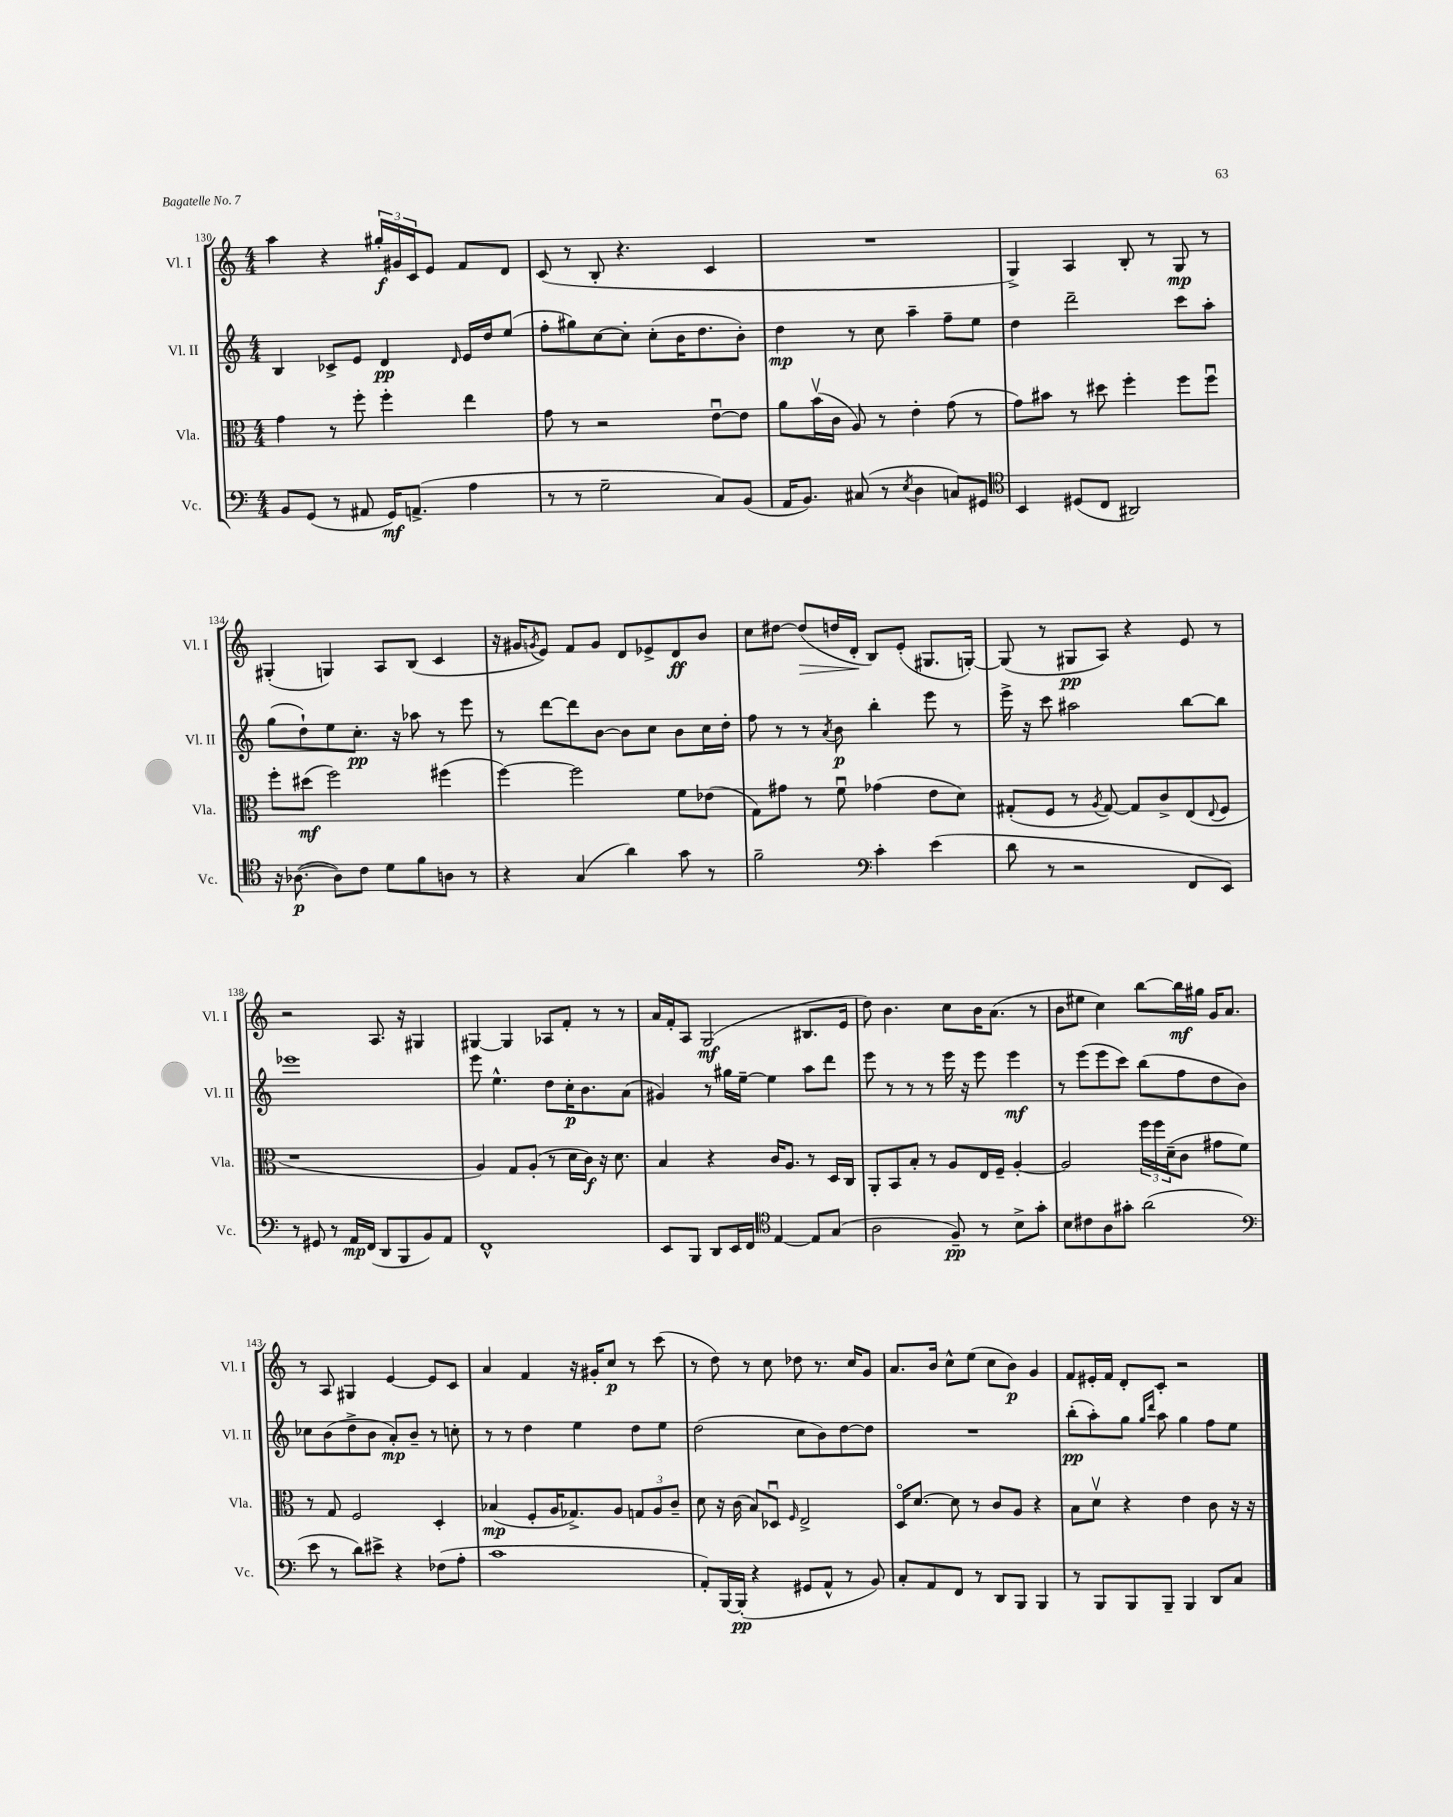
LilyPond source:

<<
\new StaffGroup <<
\new Staff = "s0" \with { instrumentName = "Vl. I" shortInstrumentName = "Vl. I" } {
    \clef treble \key c \major \numericTimeSignature \time 4/4
    a''4 r4 \tuplet 3/2 { gis''16-.\f gis'16 c'16 } e'8 f'8 d'8 |
    c'8( r8 b8-. r4. c'4 |
    R1 |
    g4->) a4 b8-. r8 g8\mp r8 |
    gis4-.( g4) a8 b8( c'4 |
    r16 gis'16 \acciaccatura { g'8 } e'8) f'8 g'8 d'8 ees'8-> d'8\ff b'8 |
    c''8 dis''8~ dis''8\>( d''16 d'16-.\! b8) e'8-.( gis8. g16~-.) |
    g8( r8 gis8\pp a8) r4 e'8 r8 |
    r2 a8. r16 gis4 |
    gis4~ gis4 aes8 f'8-. r8 r8 |
    a'16 f'16-. a8 g2\mf( bis8. e'16 |
    d''8) b'4. c''8 b'16 a'8.( r8 |
    b'8 eis''8 c''4) b''8~ b''16\mf gis''16 g'16 a'8. |
    r8 a8 gis4 e'4~ e'8 c'8 |
    a'4 f'4 r16 gis'16-. c''8\p r8 c'''8( |
    r8 d''8) r8 c''8 des''8 r8. c''16 g'8 |
    a'8. b'16 c''8-^ e''8( c''8 b'8\p) g'4 |
    f'8 eis'16-. f'16 d'8-. c'8-. r2 \bar "|." |
}
\new Staff = "s1" \with { instrumentName = "Vl. II" shortInstrumentName = "Vl. II" } {
    \clef treble \key c \major \numericTimeSignature \time 4/4
    b4 ces'8-> e'8 d'4\pp \grace { d'16 } e'16 d''16 e''8( |
    f''8-. gis''8) c''8~ c''8-. c''8-.( b'16 d''8. b'8-.) |
    d''4\mp r8 c''8 a''4-- f''8-- e''8 |
    d''4 d'''2-- c'''8 a''8-. |
    g''8( d''8-!) e''8 c''8.-.\pp r16 aes''8 r8 e'''8 |
    r8 d'''8~ d'''8 b'8~ b'8 c''8 b'8 c''16 d''16-. |
    f''8 r8 r8 \acciaccatura { a'8 } b'8\p b''4-. e'''8 r8 |
    e'''16-> r16 c'''8 ais''2 b''8~ b''8 |
    ees'''1 |
    e'''8 e''4.-^ d''8 c''16-.\p b'8. a'8( |
    gis'4) r8 gis''16 e''16~-- e''4 a''8 d'''8 |
    e'''8 r8 r8 r8 e'''16 r16 e'''8 e'''4\mf |
    r8 e'''8( e'''8 c'''8) b''8( f''8 d''8 b'8) |
    ces''8 b'8( d''8-> b'8 a'8-.\mp) b'8-- r8 c''8-. |
    r8 r8 d''4 e''4 d''8 e''8 |
    d''2( c''8 b'8) d''8~ d''8 |
    R1 |
    b''8-.\pp( a''8-.) g''8 \grace { g''16 d'''16 } a''8 g''4 f''8 e''8 \bar "|." |
}
\new Staff = "s2" \with { instrumentName = "Vla." shortInstrumentName = "Vla." } {
    \clef alto \key c \major \numericTimeSignature \time 4/4
    g'4 r8 f''8-. f''4-. e''4 |
    g'8 r8 r2 e'8~\downbow e'8 |
    a'8 b'16\upbow( c'16 a8) r8 e'4-. g'8( r8 |
    g'8) bis'8 r8 dis''8 f''4-. f''8 f''8\downbow |
    f''8-. dis''8\mf( f''2) fis''4( |
    f''4~) f''2 f'8 ees'8( |
    g8) gis'8 r8 f'8\downbow ges'4( e'8 d'8) |
    gis8-.( f8 r8 \acciaccatura { a8 } gis8~) gis8 c'8-> e8( \appoggiatura { e8 } f8 |
    r1 |
    a4) g8 a8-.( r8 d'16 c'16\f) r16 d'8. |
    b4 r4 c'16 a8. r8 d16 c16 |
    a,8-. b,8 b8-. r8 a8 e16 f16-- a4~-. |
    a2 \tuplet 3/2 { f''16 f''16 d'16--( } c'8 gis'8 f'8) |
    r8 g8 f2 d4-. |
    bes4\mp( f8-. a16 ges8.->) a8 \tuplet 3/2 { g8 a8 c'8-- } |
    d'8 r16 c'16( b8) des8\downbow \grace { f16 } e2-> |
    d16\flageolet d'8.~ d'8 r8 c'8 a8 r4 |
    b8 d'8\upbow r4 e'4 c'8 r16 r16 \bar "|." |
}
\new Staff = "s3" \with { instrumentName = "Vc." shortInstrumentName = "Vc." } {
    \clef bass \key c \major \numericTimeSignature \time 4/4
    b,8 g,8( r8 ais,8 g,16\mf) a,8.->( a4 |
    r8 r8 g2-- c8) b,8( |
    a,16 b,8.) cis8( r8 \acciaccatura { e8 } d4 c8) gis,8 |
    \clef tenor b,4 dis8( c8 ais,2) |
    r16 aes8.~\p( aes8) c'8 d'8 f'8 a8 r8 |
    r4 g4( a'4) g'8 r8 |
    f'2-- \clef bass c'4-. e'4( |
    d'8 r8 r2 f,8 e,8) |
    r8 gis,8 r8 a,16\mp f,16( d,8 b,,8 b,8) a,8 |
    f,1-^ |
    e,8 b,,8 d,8 e,16 f,16 \clef tenor e4~ e8 g8( |
    a2 f8--\pp) r8 b8-> g'8-. |
    b8 cis'8 a8 gis'8-. a'2( |
    \clef bass e'8 r8 d'8) eis'8-> r4 fes8( a8-. |
    c'1 |
    a,8-.) b,,16~ b,,16-.\pp( r4 gis,8 a,8-^ r8 b,8) |
    c8-. a,8 f,8 r8 d,8 b,,8 b,,4 |
    r8 b,,8 b,,8 b,,8-- b,,4 d,8 c8 \bar "|." |
}
>>
>>
\layout { \context { \Score currentBarNumber = #130 } }
